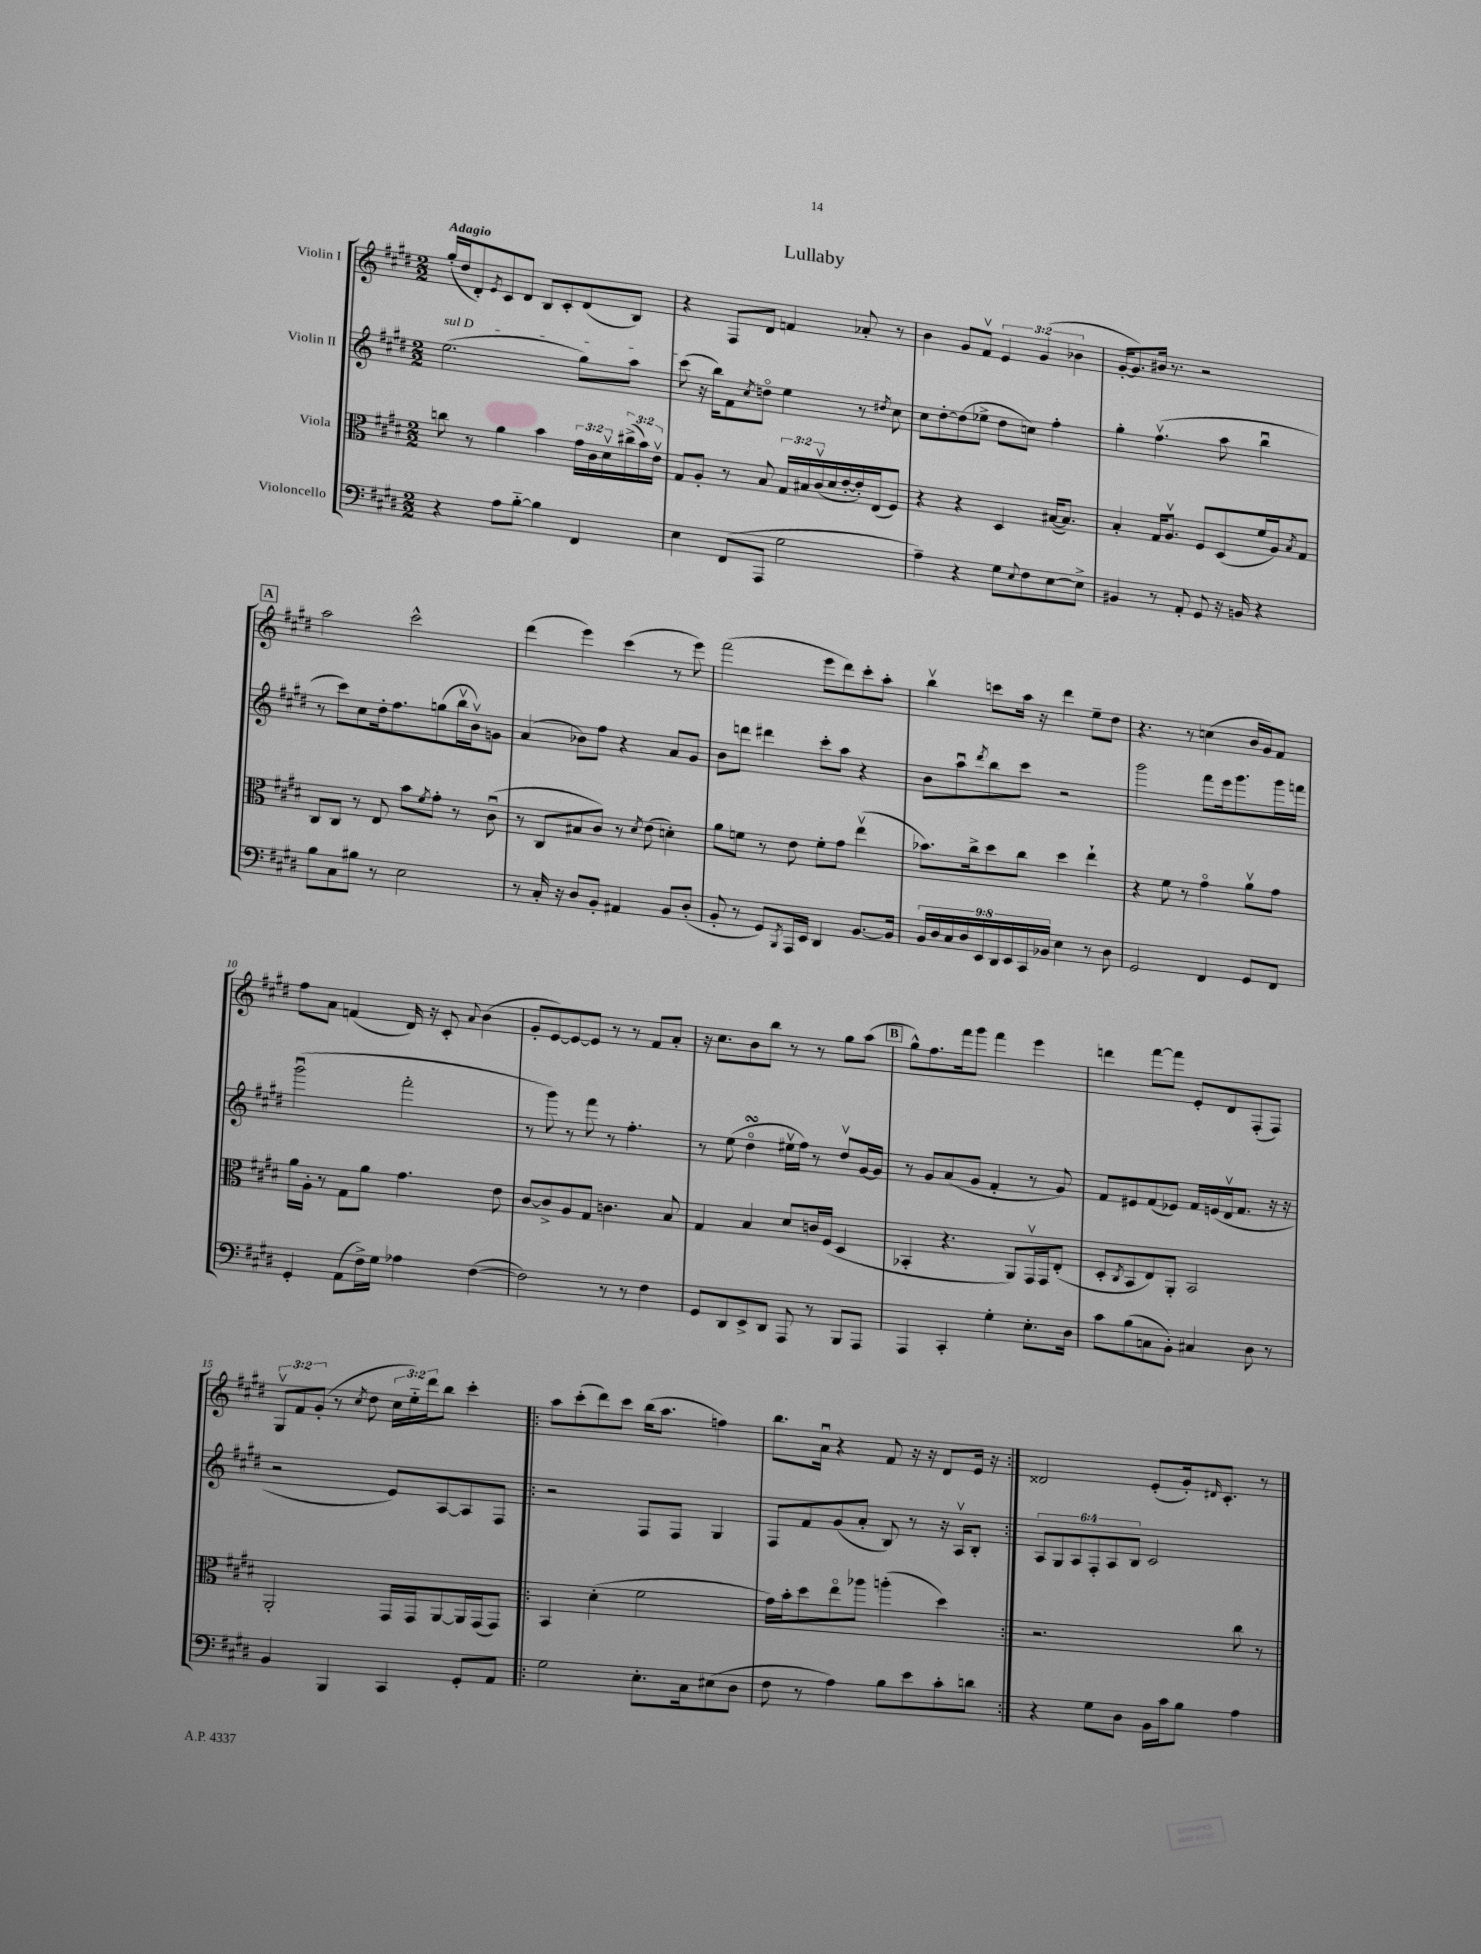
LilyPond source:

\header { title = "Lullaby" }
<<
\new StaffGroup <<
\new Staff = "s0" \with { instrumentName = "Violin I" } {
    \clef treble \key e \major \numericTimeSignature \time 2/2 \override Staff.TupletNumber.text = #tuplet-number::calc-fraction-text \tempo "Adagio"
    gis''16-.( dis''16 dis'8-.) \acciaccatura { e'8 } cis'8 dis'8 b8 cis'8-. dis'8( b8) |
    r4 fis8 dis'8 f'4 aes'8-. r8 |
    b'4 gis'8 fis'8\upbow \tuplet 3/2 { e'4 gis'4( bes'4 } |
    gis'16~-. gis'8.) bis'16 r8. r2 |
    \mark \markup { \box "A" } a''2 cis'''2-^ |
    dis'''4( e'''4) cis'''4( r8 e'''8) |
    fis'''2( e'''8 dis'''8) cis'''8-. a''8-. |
    b''4\upbow c'''8 a''16 r16 dis'''4 e''8-- dis''8 |
    r4. r8 c''4( b'16 gis'16) fis'8 |
    fis''8 a'8 f'4( dis'16) r16 cis'8-. \appoggiatura { a'8 } b'4( |
    gis'8-. e'8~) e'8~ e'8 r8 r8 fis'8 a'8-. |
    r16 cis''8. b'8 b''8 r8 r8 gis''8 a''8( |
    \mark \markup { \box "B" } gis''8-^) fis''8. fis'''16 gis'''8 fis'''4 e'''4 |
    d'''4 fis'''8~ fis'''8 e'8-. dis'8 fis8-.( fis8) |
    \tuplet 3/2 { gis8\upbow fis'8 gis'8-.( } r8 \acciaccatura { cis''8 } dis''8 \tuplet 3/2 { cis''16 e''16-_) dis'''16 } b''8 cis'''4-. |
    \repeat volta 2 { a''8 cis'''8-.( dis'''8) cis'''8 b''16( a''8. f''4) |
    b''8. a'16\downbow r4 fis'8 r16 r16 dis'8 e'16 r16 | }
    disis'2 e'8-.( gis'16-.) \grace { dis'16 } cis'8.-. r8 \bar "|." |
}
\new Staff = "s1" \with { instrumentName = "Violin II" } {
    \clef treble \key e \major \numericTimeSignature \time 2/2 \override Staff.TupletNumber.text = #tuplet-number::calc-fraction-text
    \once \override TextSpanner.bound-details.left.text = \markup { \italic "sul D" } e''2.\startTextSpan( gis''8) a''8 |
    cis'''8\stopTextSpan( r16 b''16) fis'8 \acciaccatura { cis''8 } d''8\flageolet e''4 r8 \acciaccatura { dis''8 } cis''8 |
    cis''8 dis''8~-. dis''8( ees''8-> dis''8 c''8) fis''4-. |
    gis''4-. fis''4.\upbow( a''8 b''4\downbow |
    \mark \markup { \box "A" } r8 cis'''8) cis''8 dis''16-. fis''8. g''8( b''16\upbow b'16\upbow) g'8 |
    a'4( bes'8) fis''8 r4 a'8 gis'8 |
    b'8 d'''8 dis'''4 cis'''8-. a''8 r4 |
    b'8 a''8\downbow \acciaccatura { dis'''8 } b''8 cis'''8 r2 |
    gis'''2 fis'''8 e'''16 gis'''8. gis'''16 f'''16 |
    gis'''2\downbow( fis'''2-. |
    r8 gis'''8) r8 fis'''8 r8 fis''4.-. |
    r8 e''8( dis''4\flageolet\turn eis''16\upbow fis''16) r8 dis''8\upbow gis'16~ gis'16 |
    \mark \markup { \box "B" } r8 gis'8 a'8( gis'8 fis'4-. r8 gis'8) |
    fis'8 eis'8 fis'8( ees'8) fis'16 e'16( dis'16\upbow fis'8. r16 r16 |
    r2 e'8) a8~ a8 fis8 |
    \repeat volta 2 { r2 fis8 fis8 gis4 |
    fis8 fis'8 gis'8( a'8-. b8) r8 r16 a16\upbow b8-. | }
    \tuplet 6/4 { a8 gis8 a8 fis8-. a8 b8 } cis'2 \bar "|." |
}
\new Staff = "s2" \with { instrumentName = "Viola" } {
    \clef alto \key e \major \numericTimeSignature \time 2/2 \override Staff.TupletNumber.text = #tuplet-number::calc-fraction-text
    c''8 r8 a'4 b'4 \tuplet 3/2 { gis'16 cis'16 dis'16\upbow } \tuplet 3/2 { cis''16->( b'16) e'16\upbow } |
    gis8 a8-. r8 b8 \tuplet 3/2 { gis16 bis16 cis'16\upbow( } dis'16 e'16~-. e'16-.) e16( fis8) |
    r4 r4 dis4 bis16~( bis8.) |
    b4-. gis16 a8.\upbow fis8 dis8( fis'16 a16) \acciaccatura { b8 } gis8 |
    \mark \markup { \box "A" } cis8 cis8 r8 e8 b'8 \acciaccatura { fis'8 } gis'8-. r8 cis'8\downbow( |
    r8 cis8 bis8 cis'8) r8 \acciaccatura { dis'8 } e'8( d'4-.) |
    a'8 f'8 r8 e'8 f'8-. gis'8 e''4\upbow( |
    bes'8.) cis''16-> dis''8 cis''8 dis''4 e''4-! |
    r4 fis'8 r8 gis'4\flageolet a'8\upbow gis'8 |
    a'16 a16-. r8 gis8 a'8 gis'4. e'8 |
    cis'8~ cis'8-> a8 gis8 c'4. b8 |
    gis4 b4 dis'8 c'16 fis16( dis4 |
    \mark \markup { \box "B" } bes,4-. r4. a,8) gis,16\upbow gis,16 e8-.( |
    dis8-. \acciaccatura { cis8 } b,8 e8) a,8-. b,2 |
    a,2-. gis,16 gis,16 a,8~ a,16 gis,16( gis,8) |
    \repeat volta 2 { b,4 dis'4-.( fis'2 |
    gis'16) b'16-. dis''8 e''8\flageolet aes''8 a''4-.( dis''4) | }
    r2. cis''8 r8 \bar "|." |
}
\new Staff = "s3" \with { instrumentName = "Violoncello" } {
    \clef bass \key e \major \numericTimeSignature \time 2/2 \override Staff.TupletNumber.text = #tuplet-number::calc-fraction-text
    r4 a8 b8~-_ b4 fis,4 |
    e4 fis,8( a,,8 gis2 |
    a4--) r4 gis8 \appoggiatura { e8 } fis8 e8~ e8-> |
    bis,4 r8 a,8-. gis,8 r16 b,16 r4 |
    \mark \markup { \box "A" } b8 cis8 bis8 r8 e2 |
    r8 cis16-. r16 dis8 b,8-. ais,4 b,8 dis8-.( |
    b,8-. r8 gis,8) \acciaccatura { b,,8 } a,,16 e,16 dis,4 b,8.~ b,16 |
    \tuplet 9/8 { b,16 dis16 cis16 dis16 e,16 dis,16 e,16 cis,16 bes,16 } e4 r8 dis8 |
    gis,2 fis,4 gis,8 fis,8 |
    gis,4-. a,8( fis16->) gis16 aes4 fis4~( |
    fis2) r8 r8 fis4 |
    gis,8 dis,8 e,8-> dis,8 a,,8 r8 b,,8 a,,8 |
    \mark \markup { \box "B" } a,,4 cis,4-. gis4-. e8.-. dis16 |
    cis'8 b8( c8 b,8-.) cis4 dis8 r8 |
    b,4 b,,4 cis,4 gis,8-. a,8 |
    \repeat volta 2 { gis2 e8.-. cis16 eis8( dis8 |
    fis8 r8 a4) b8 e'8 cis'8-. d'8 | }
    r4 gis8 dis8 b,16 cis'16 b8 a4 \bar "|." |
}
>>
>>
